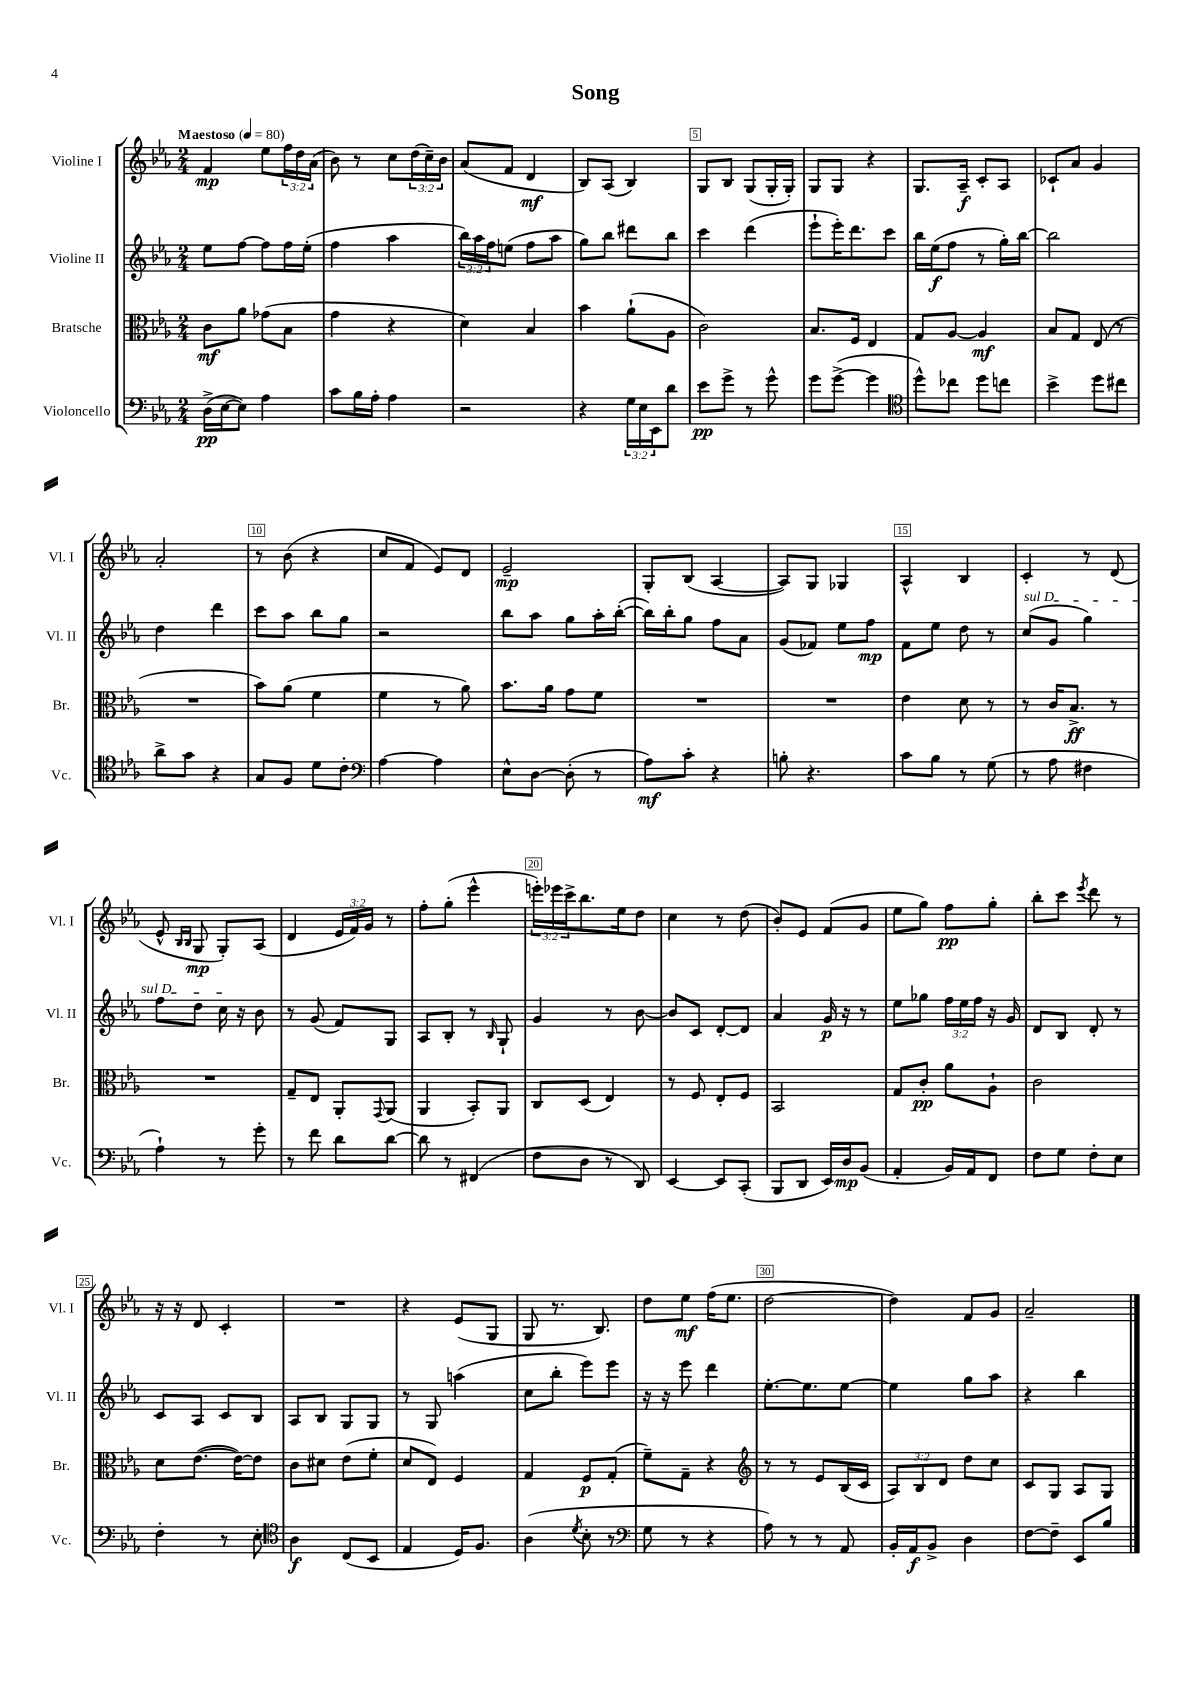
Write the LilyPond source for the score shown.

\header { title = "Song" }
<<
\new StaffGroup <<
\new Staff = "s0" \with { instrumentName = "Violine I" shortInstrumentName = "Vl. I" } {
    \clef treble \key ees \major \numericTimeSignature \time 2/4 \override Staff.TupletNumber.text = #tuplet-number::calc-fraction-text \tempo "Maestoso" 4 = 80
    f'4\mp ees''8 \tuplet 3/2 { f''16 d''16 aes'16( } |
    bes'8) r8 c''8 \tuplet 3/2 { d''16( c''16--) bes'16 } |
    aes'8( f'8 d'4\mf |
    bes8) aes8( bes4) |
    g8 bes8 g8( g16-. g16-.) |
    g8 g8 r4 |
    g8. aes16--\f c'8-. aes8 |
    ces'8-! aes'8 g'4 |
    aes'2-. |
    r8 bes'8( r4 |
    c''8 f'8 ees'8) d'8 |
    ees'2--\mp |
    g8-. bes8( aes4~ |
    aes8) g8 ges4 |
    aes4-^ bes4 |
    c'4-. r8 d'8( |
    ees'8-^ \grace { bes16 bes16 } g8\mp g8-.) aes8( |
    d'4 \tuplet 3/2 { ees'16 f'16) g'16 } r8 |
    f''8-. g''8-.( ees'''4-^ |
    \tuplet 3/2 { e'''16-.) ees'''16 c'''16-> } bes''8. ees''16 d''8 |
    c''4 r8 d''8( |
    bes'8-.) ees'8 f'8( g'8 |
    ees''8 g''8) f''8\pp g''8-. |
    bes''8-. c'''8 \acciaccatura { ees'''8 } d'''8 r8 |
    r16 r16 d'8 c'4-. |
    R2 |
    r4 ees'8( g8 |
    g8 r8. bes8.) |
    d''8 ees''8\mf f''16( ees''8. |
    d''2~ |
    d''4) f'8 g'8 |
    aes'2-- \bar "|." |
}
\new Staff = "s1" \with { instrumentName = "Violine II" shortInstrumentName = "Vl. II" } {
    \clef treble \key ees \major \numericTimeSignature \time 2/4 \override Staff.TupletNumber.text = #tuplet-number::calc-fraction-text
    ees''8 f''8~ f''8 f''16 ees''16-.( |
    f''4 aes''4 |
    \tuplet 3/2 { bes''16) aes''16 f''16 } e''8( f''8 aes''8 |
    g''8) bes''8 dis'''8 bes''8 |
    c'''4 d'''4( |
    ees'''8-! ees'''16-.) d'''8. c'''8 |
    bes''16 ees''16\f( f''8 r8 g''16-.) bes''16~ |
    bes''2 |
    d''4 d'''4 |
    c'''8 aes''8 bes''8 g''8 |
    r2 |
    bes''8 aes''8 g''8 aes''16-. bes''16~-.( |
    bes''16) bes''16-. g''8 f''8 aes'8 |
    g'8( fes'8) ees''8 f''8\mp |
    f'8 ees''8 d''8 r8 |
    \once \override TextSpanner.bound-details.left.text = \markup { \italic "sul D" } c''8\startTextSpan( g'8 g''4) |
    f''8 d''8 c''16\stopTextSpan r16 bes'8 |
    r8 g'8( f'8) g8 |
    aes8 bes8-. r8 \grace { bes16 } g8-! |
    g'4 r8 bes'8~ |
    bes'8 c'8 d'8~-. d'8 |
    aes'4 g'16\p r16 r8 |
    ees''8 ges''8 \tuplet 3/2 { f''16 ees''16 f''16 } r16 g'16 |
    d'8 bes8 d'8-. r8 |
    c'8 aes8 c'8 bes8 |
    aes8 bes8 g8 g8 |
    r8 g8 a''4( |
    c''8 bes''8-. ees'''8) ees'''8 |
    r16 r16 ees'''8 d'''4 |
    ees''8.~-. ees''8. ees''8~ |
    ees''4 g''8 aes''8 |
    r4 bes''4 \bar "|." |
}
\new Staff = "s2" \with { instrumentName = "Bratsche" shortInstrumentName = "Br." } {
    \clef alto \key ees \major \numericTimeSignature \time 2/4 \override Staff.TupletNumber.text = #tuplet-number::calc-fraction-text
    c'8\mf aes'8 ges'8( bes8 |
    g'4 r4 |
    d'4) bes4 |
    bes'4 aes'8-!( aes8 |
    c'2) |
    bes8. f16 ees4 |
    g8 aes8~ aes4\mf |
    bes8 g8 ees8( r8 |
    R2 |
    bes'8) aes'8( f'4 |
    f'4 r8 aes'8) |
    bes'8. aes'16 g'8 f'8 |
    R2 |
    R2 |
    ees'4 d'8 r8 |
    r8 c'16 bes8.->\ff r8 |
    R2 |
    g8-- ees8 aes,8-. \appoggiatura { g,8 } aes,8( |
    aes,4 bes,8-.) aes,8 |
    c8 d8( ees4) |
    r8 f8 ees8-. f8 |
    bes,2 |
    g8 c'8-.\pp aes'8 aes8-! |
    c'2 |
    d'8 ees'8.~( ees'16~) ees'8 |
    c'8 dis'8 ees'8( f'8-. |
    d'8 ees8) f4 |
    g4 f8\p g8-.( |
    f'8--) g8-- r4 |
    \clef treble r8 r8 ees'8 bes16( c'16 |
    \tuplet 3/2 { aes8) bes8 d'8 } d''8 c''8 |
    c'8 g8 aes8 g8 \bar "|." |
}
\new Staff = "s3" \with { instrumentName = "Violoncello" shortInstrumentName = "Vc." } {
    \clef bass \key ees \major \numericTimeSignature \time 2/4 \override Staff.TupletNumber.text = #tuplet-number::calc-fraction-text
    d16->\pp( ees16~ ees8) aes4 |
    c'8 bes16 aes16-. aes4 |
    r2 |
    r4 \tuplet 3/2 { g16 ees16 ees,16 } d'8 |
    ees'8\pp g'8-> r8 g'8-^ |
    g'8 g'8~->( g'4 |
    \clef tenor d''8-^) ces''8 d''8 c''8 |
    bes'4-> d''8 cis''8 |
    aes'8-> g'8 r4 |
    g8 f8 d'8 c'8-. |
    \clef bass aes4~ aes4 |
    ees8-^ d8~ d8-.( r8 |
    aes8\mf) c'8-. r4 |
    b8-. r4. |
    c'8 bes8 r8 g8( |
    r8 aes8 fis4 |
    aes4-!) r8 g'8-. |
    r8 f'8 d'8 d'8~ |
    d'8 r8 fis,4( |
    f8 d8 r8 d,8) |
    ees,4~ ees,8 c,8-.( |
    bes,,8 d,8 ees,16) d16\mp bes,8( |
    aes,4-. bes,16) aes,16 f,8 |
    f8 g8 f8-. ees8 |
    f4-. r8 ees8-. |
    \clef tenor aes4\f c8( bes,8 |
    ees4 d16) f8. |
    aes4( \acciaccatura { d'8 } bes8-. r8 |
    \clef bass g8 r8 r4 |
    aes8) r8 r8 aes,8 |
    bes,16-. aes,16\f bes,8-> d4 |
    f8~ f8-- ees,8 bes8 \bar "|." |
}
>>
>>
\layout { \context { \Score \override BarNumber.break-visibility = ##(#f #t #t) barNumberVisibility = #(every-nth-bar-number-visible 5) \override BarNumber.stencil = #(make-stencil-boxer 0.1 0.3 ly:text-interface::print) } }
